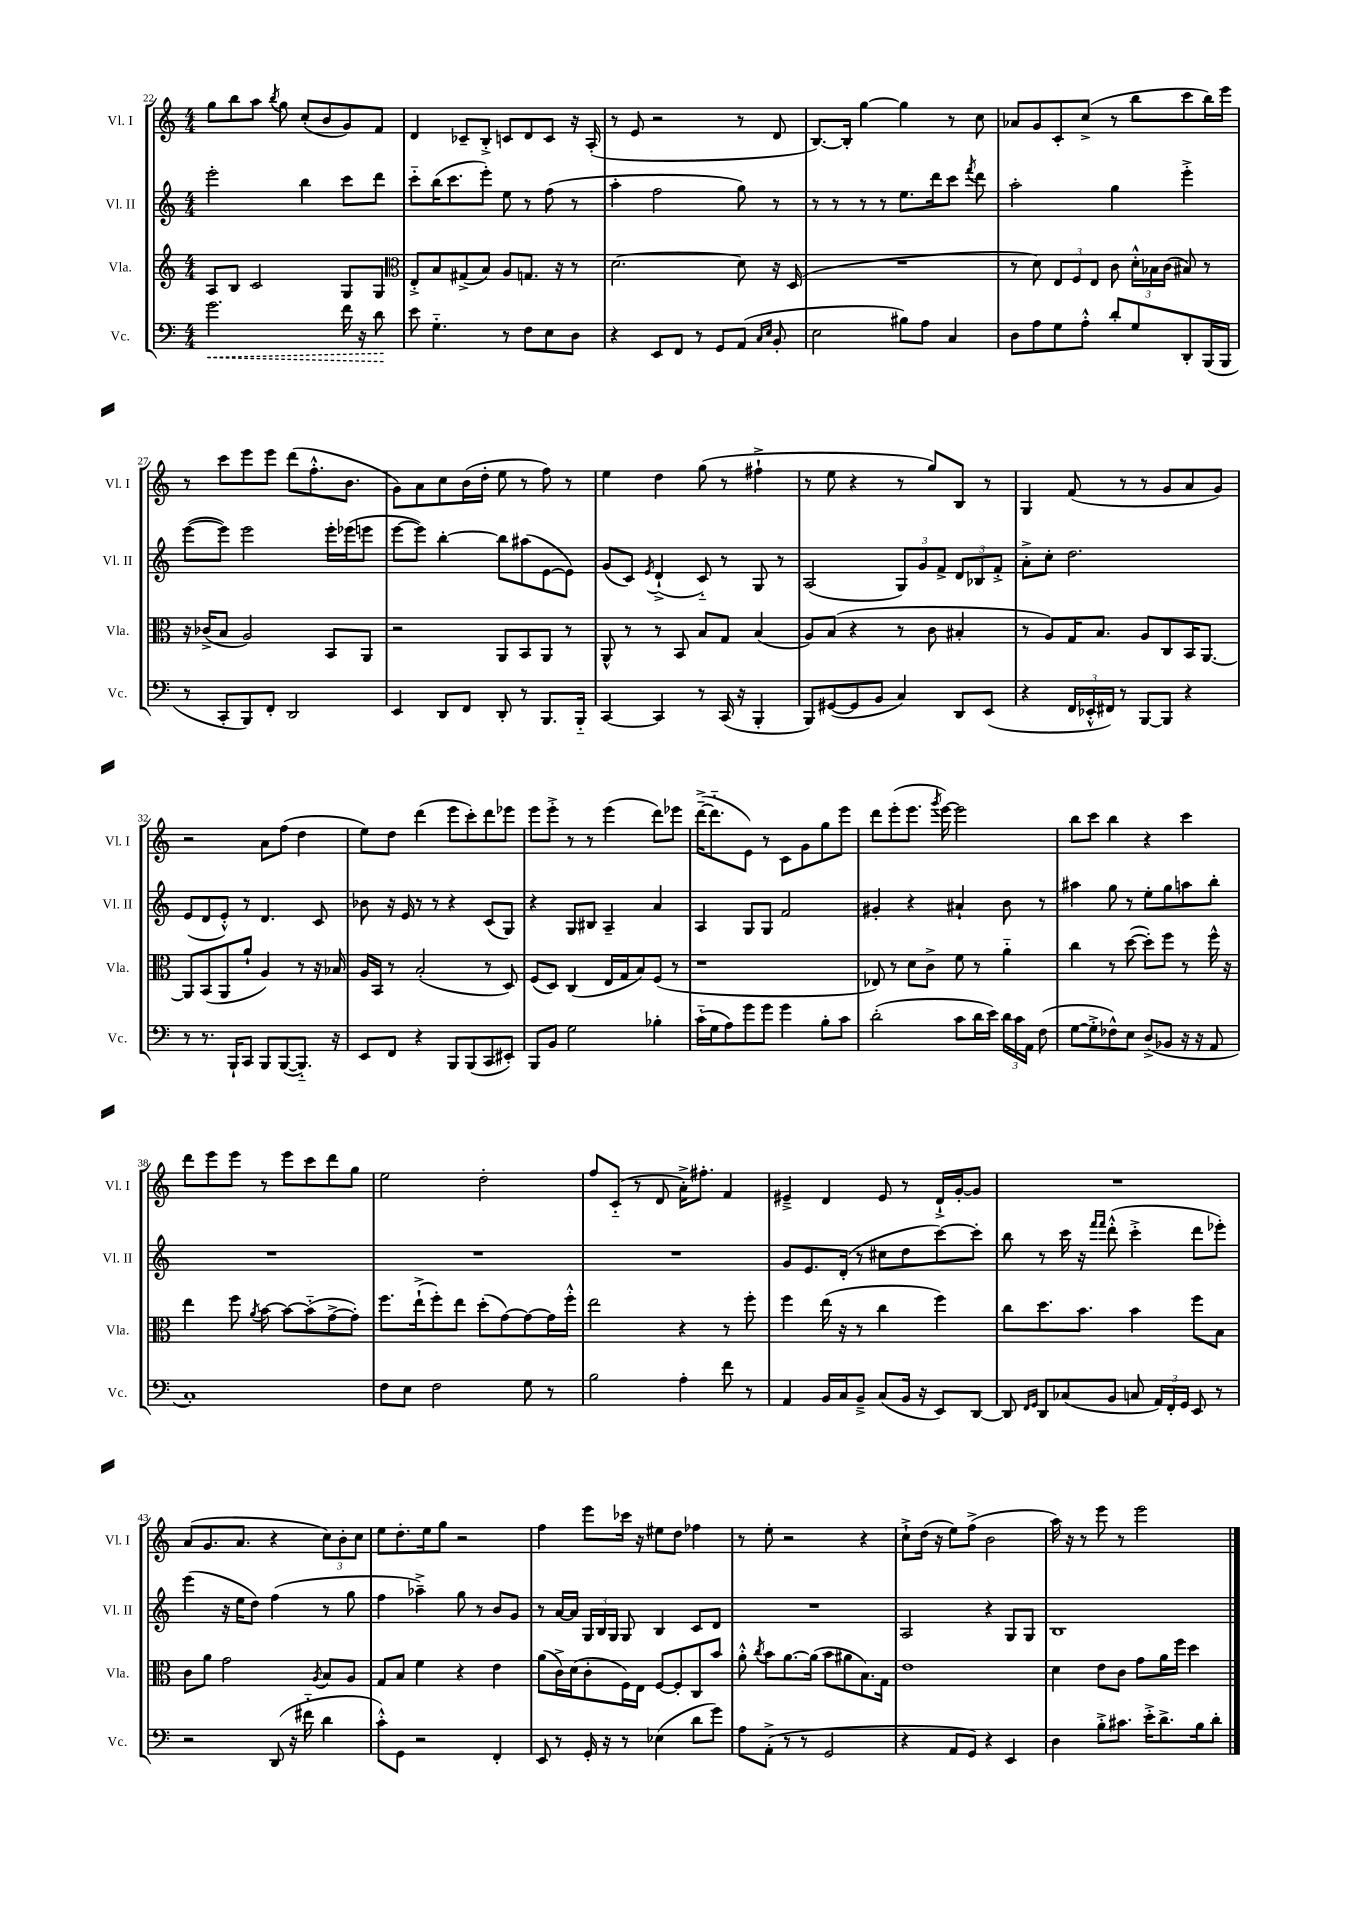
<<
\new StaffGroup <<
\new Staff = "s0" \with { instrumentName = "Vl. I" shortInstrumentName = "Vl. I" } {
    \clef treble \key c \major \numericTimeSignature \time 4/4
    \autoBeamOff g''8[ b''8 a''8] \acciaccatura { b''8 } g''8 c''8[-.( b'8 g'8) f'8] |
    d'4 ces'8[-- b8]-.-> c'8[ d'8 c'8] r16 a16-.( |
    r8 e'8 r2 r8 d'8 |
    b8.[~) b16]-. g''4~ g''4 r8 c''8 |
    aes'8[ g'8 c'8-. c''8]->( r8 b''8[ c'''8 b''16) e'''16] |
    r8 c'''8[ e'''8 e'''8] d'''8[( f''8.-.-^ b'8.] |
    g'8[) a'8 c''8 b'16( d''16]-. e''8 r8 f''8) r8 |
    e''4 d''4 g''8( r8 fis''4-!-> |
    r8 e''8 r4 r8 g''8[) b8] r8 |
    g4 f'8( r8 r8 g'8[ a'8 g'8]) |
    r2 a'8[ f''8]( d''4 |
    e''8[) d''8] d'''4( e'''8[ c'''8-.) d'''8 ees'''8] |
    e'''8[ e'''8]-.-> r8 r8 e'''4( d'''8[) ees'''8] |
    d'''16[~--->( d'''8.-_ e'8]) r8 c'8[ g'8 g''8 e'''8] |
    d'''8[ e'''8-.( e'''8.] \acciaccatura { g'''8 } e'''16~) e'''2 |
    b''8[ c'''8] b''4 r4 c'''4 |
    d'''8[ e'''8 e'''8] r8 e'''8[ c'''8 d'''8 g''8] |
    e''2 d''2-. |
    f''8[ c'8]-_( r8 d'8 a'16[-.->) fis''8.]-. f'4 |
    eis'4---> d'4 eis'8 r8 d'16[-!-> g'16~-. g'8] |
    R1 |
    a'8[( g'8. a'8.] r4 \tuplet 3/2 { c''8[) b'8-. c''8] } |
    e''8[ d''8.-. e''16 g''8] r2 |
    f''4 e'''8[ ces'''16] r16 eis''8[ d''8] fes''4 |
    r8 e''8-. r2 r4 |
    c''8[-!-> d''16]( r16 e''8[) f''8]->( b'2 |
    a''16) r16 r8 e'''8 r8 e'''2 \bar "|." |
}
\new Staff = "s1" \with { instrumentName = "Vl. II" shortInstrumentName = "Vl. II" } {
    \clef treble \key c \major \numericTimeSignature \time 4/4
    \autoBeamOff e'''2-. b''4 c'''8[ d'''8] |
    c'''8[-_ b''16( c'''8. e'''8]-.) e''8 r8 f''8( r8 |
    a''4-. f''2 g''8) r8 |
    r8 r8 r8 r8 e''8.[ d'''16 c'''8] \acciaccatura { f'''8 } d'''8 |
    a''2-. g''4 e'''4-.-> |
    e'''8[~( e'''8]) e'''2 e'''16[-. ees'''16( e'''8] |
    e'''8[~ e'''8]) b''4~-. b''8[ ais''8( e'8~ e'8]) |
    g'8[( c'8]) \acciaccatura { e'8 } d'4-!->( c'8-_) r8 g8 r8 |
    a2( \tuplet 3/2 { g8[) g'8 f'8]-> } \tuplet 3/2 { d'8[ bes8 f'8]-.-> } |
    a'8[-.-> c''8]-. d''2. |
    e'8[( d'8 e'8]-.-^) r8 d'4. c'8 |
    bes'8 r16 e'16 r8 r8 r4 c'8[( g8]) |
    r4 g8[ bis8] a4-- a'4 |
    a4 g8[ g8] f'2 |
    gis'4-. r4 ais'4-! b'8 r8 |
    ais''4 g''8 r8 e''8[-. g''8 a''8 b''8]-. |
    R1 |
    R1 |
    R1 |
    g'8[ e'8. d'16]-.( r8 cis''8[ d''8 c'''8~) c'''8]-. |
    b''8 r8 c'''16 r16 \grace { f'''16[ f'''16] } d'''8-.-^( c'''4-.-> d'''8[ ees'''8]-.) |
    e'''4( r16 e''16[ d''8]) f''4( r8 g''8 |
    f''4 aes''4--->) g''8 r8 b'8[ g'8] |
    r8 a'16[~ a'16] \tuplet 3/2 { g16[ b16 g16] } g8 b4 c'8[ d'8] |
    R1 |
    a2 r4 g8[ g8] |
    b1 \bar "|." |
}
\new Staff = "s2" \with { instrumentName = "Vla." shortInstrumentName = "Vla." } {
    \clef treble \key c \major \numericTimeSignature \time 4/4
    \autoBeamOff a8[ b8] c'2 g8[ g8] |
    \clef alto e8[-.-> b8 gis8->( b8]) a8[ g8.] r16 r8 |
    d'2.~ d'8 r16 d16( |
    R1 |
    r8 d'8) \tuplet 3/2 { e8[ f8 e8] } c'8 \tuplet 3/2 { d'16[-.-^ bes16 c'16]( } bis8) r8 |
    r16 ces'16[->( b8] a2) b,8[ a,8] |
    r2 a,8[ b,8 a,8] r8 |
    a,8-^ r8 r8 b,8 b8[ g8] b4( |
    a8[) b8]( r4 r8 c'8 bis4-. |
    r8 a8[) g16 b8.] a8[ c8 b,16 a,8.]~ |
    a,8[ b,8( a,8 a'8]-! a4) r8 r16 bes16 |
    a16[ b,16] r8 b2-.( r8 d8) |
    f8[( d8]) c4( e16[ g16 b8) f8]( r8 |
    r1 |
    ees8) r8 d'8[ c'8]-> f'8 r8 a'4-_ |
    c''4 r8 d''8~( d''8[-.) f''8] r8 f''16-^ r16 |
    e''4 f''8 \acciaccatura { a'8 } b'8~ b'8[~ b'8-_( g'8~-> g'8]-.) |
    f''8.[ e''16-!->( f''8-.) e''8] d''8[-.( g'8~) g'8~ g'16 f''16]-.-^ |
    e''2 r4 r8 f''8-. |
    f''4 e''16( r16 r8 c''4 f''4) |
    c''8[ d''8. b'8.] b'4 f''8[ b8] |
    c'8[ a'8] g'2 \acciaccatura { a8 } b8[ a8] |
    g8[ b8] f'4 r4 e'4 |
    a'8[( c'16->) d'16( c'8-. f16) e16] f8[~ f8-. c8 b'8] |
    a'8-.-^ \acciaccatura { c''8 } b'8[ a'8.~ a'16]( b'8[ ais'8 b8.) g16] |
    e'1 |
    d'4 e'8[ c'8] g'8[ a'16 f''16] d''4 \bar "|." |
}
\new Staff = "s3" \with { instrumentName = "Vc." shortInstrumentName = "Vc." } {
    \clef bass \key c \major \numericTimeSignature \time 4/4
    \autoBeamOff \once \override Hairpin.style = #'dashed-line g'2.\< f'16 r16 d'8\! |
    e'8 g4.-_ r8 f8[ e8 d8] |
    r4 e,8[ f,8] r8 g,8[ a,8]( \grace { c16[ e16] } b,8-. |
    e2 bis8[) a8] c4 |
    d8[ a8 g8 a8]-.-^ d'8[-. g8 d,8-. b,,16( b,,16] |
    r8 c,8[-. b,,8) f,8]-. d,2 |
    e,4 d,8[ f,8] d,8-. r8 b,,8.[ b,,16]-_ |
    c,4~ c,4 r8 c,16( r16 b,,4-. |
    b,,8[) gis,8~( gis,8 b,8] c4) d,8[ e,8]( |
    r4 \tuplet 3/2 { f,16[ ees,16-.-^ fis,16]) } r8 b,,8[~ b,,8] r4 |
    r8 r8. b,,16[-! c,8] b,,8[ b,,8~( b,,8.]-_) r16 |
    e,8[ f,8] r4 b,,8[ b,,8( c,8 eis,8]-.) |
    b,,8[ b,8] g2 bes4-. |
    c'16[-_( g16 a8) g'8 g'8] g'4 b8[-. c'8] |
    d'2-.( c'8[ d'16 e'16]) \tuplet 3/2 { d'16[ c'16 a,16] } f8( |
    g8[~ g8-.-> fes8-^) e8] d8[->( bes,8] r16 r16 a,8 |
    c1-.) |
    f8[ e8] f2 g8 r8 |
    b2 a4-. f'8 r8 |
    a,4 b,16[ c16 b,8]---> c8[( b,16] r16 e,8[) d,8]~ |
    d,8 \grace { f,16[ g,16] } d,8[ ces8( b,8] c8 \tuplet 3/2 { a,16[) f,16-. g,16] } e,8 r8 |
    r2 d,8( r16 fis'16-_ d'4 |
    c'8[-.-^) g,8] r2 f,4-. |
    e,8 r8 g,16-. r16 r8 ees4( d'8[ g'8]) |
    a8[ a,8]-.->( r8 r8 g,2 |
    r4 a,8[ g,8]) r4 e,4 |
    d4 b8[-.-> cis'8.] e'16[-.-> d'8.-> b16 d'8]-. \bar "|." |
}
>>
>>
\layout { \context { \Score currentBarNumber = #22 } }
